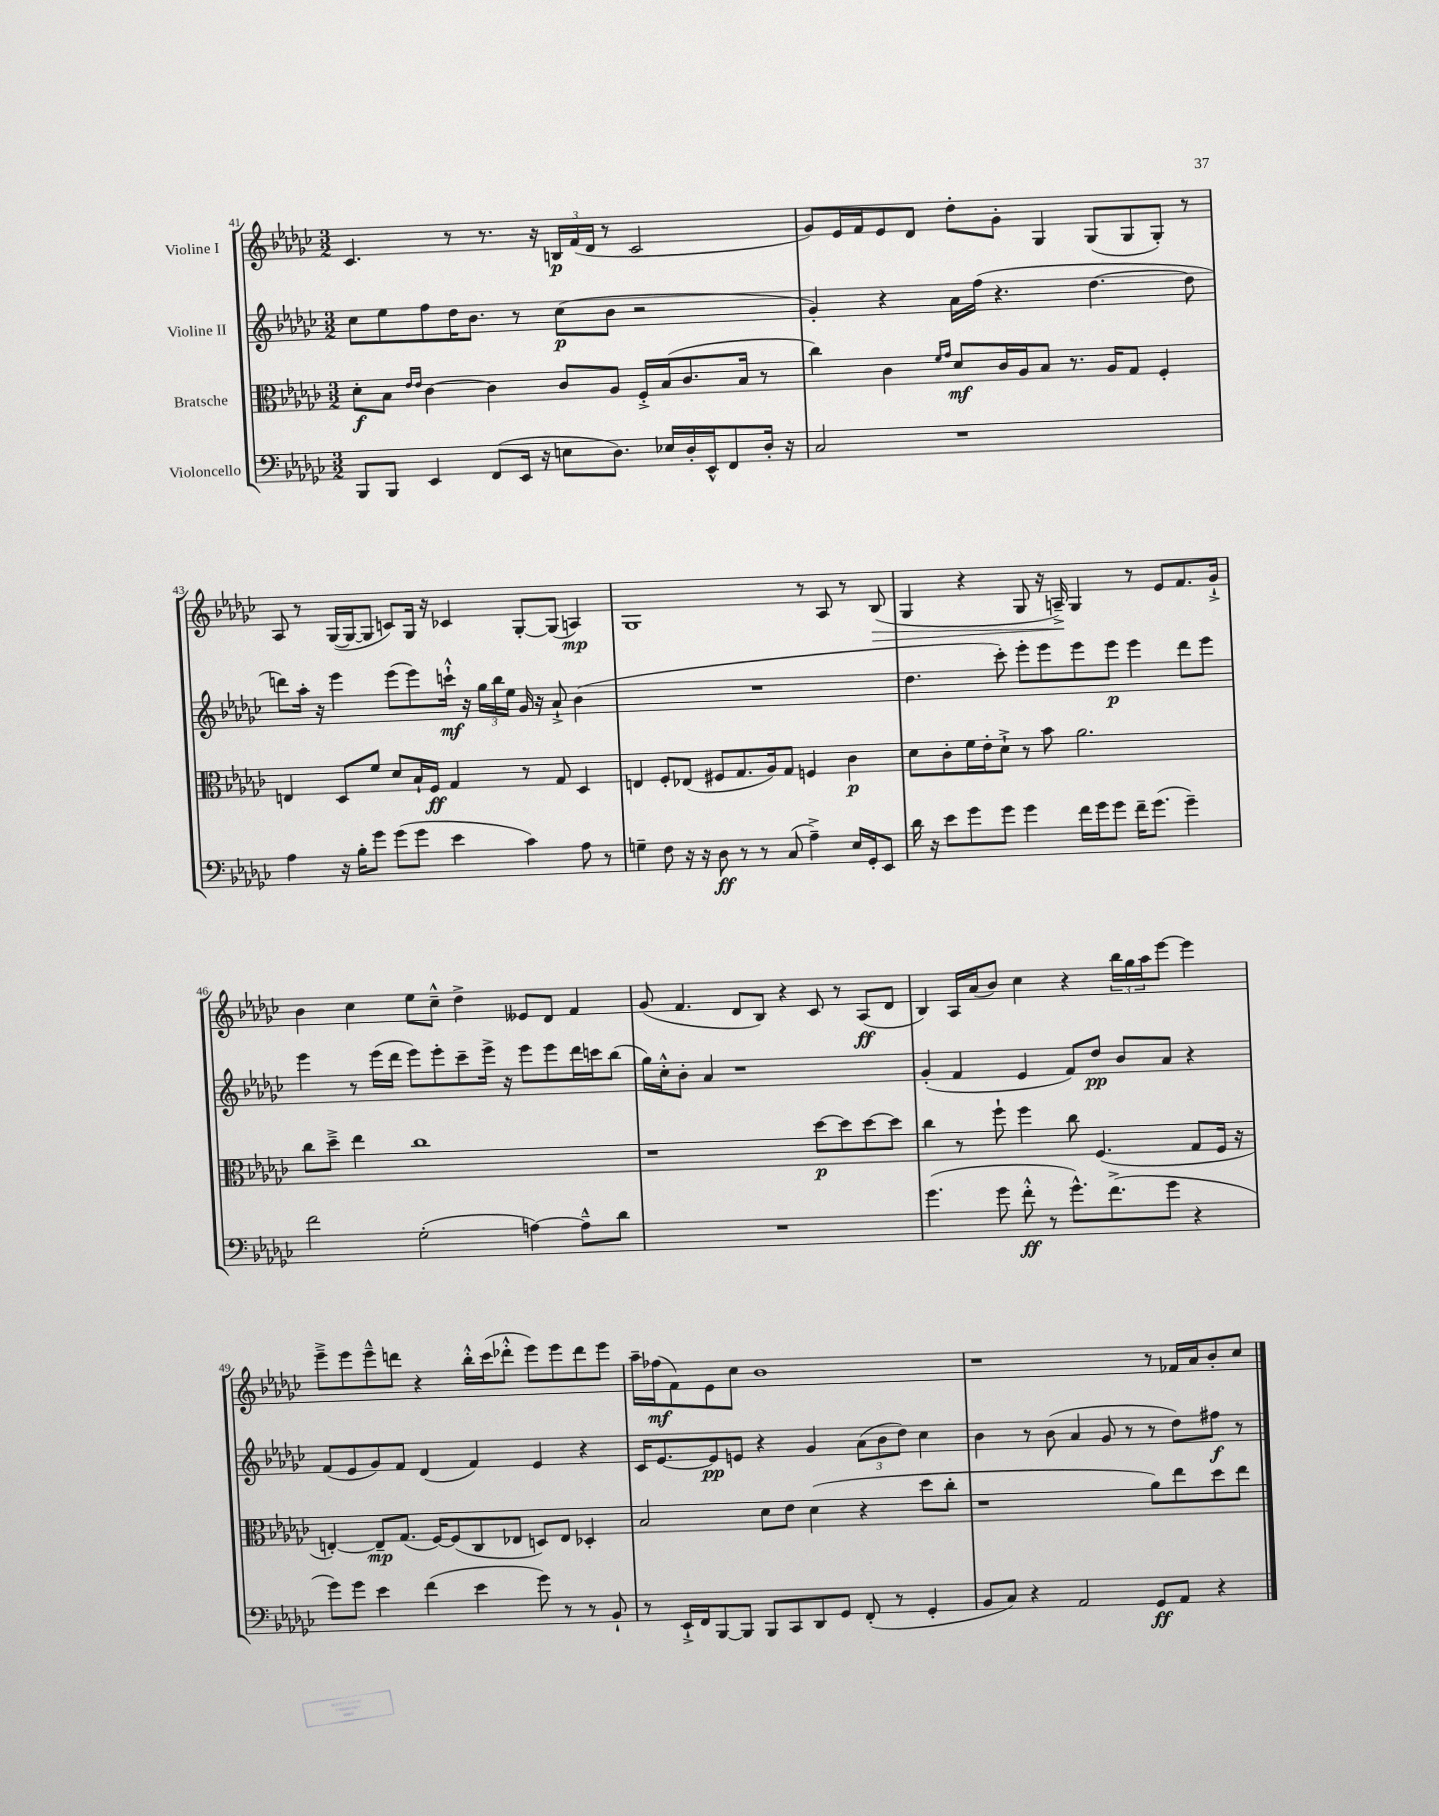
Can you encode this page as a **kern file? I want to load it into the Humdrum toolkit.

**kern	**dynam	**kern	**dynam	**kern	**dynam	**kern	**dynam
*part4	*part4	*part3	*part3	*part2	*part2	*part1	*part1
*staff4	*staff4	*staff3	*staff3	*staff2	*staff2	*staff1	*staff1
*I"Violoncello	*	*I"Bratsche	*	*I"Violine II	*	*I"Violine I	*
*clefF4	*	*clefC3	*	*clefG2	*	*clefG2	*
*k[b-e-a-d-g-c-]	*	*k[b-e-a-d-g-c-]	*	*k[b-e-a-d-g-c-]	*	*k[b-e-a-d-g-c-]	*
*M3/2	*	*M3/2	*	*M3/2	*	*M3/2	*
=41	=41	=41	=41	=41	=41	=41	=41
8BBB-/L	.	8d-'\L	f	8cc-\L	.	4.c-/	.
8BBB-/J	.	8B-\J	.	8ee-\	.	.	.
.	.	16qqe-/LL	.	.	.	.	.
.	.	16qqe-/JJ	.	.	.	.	.
4EE-/	.	[4c-\	.	8ff\	.	.	.
.	.	.	.	16dd-\K	.	8r	.
.	.	.	.	8.b-\J	.	.	.
(8FF/L	.	4c-\]	.	.	.	8.r	.
16EE-/Jk	.	.	.	8r	.	.	.
16r	.	.	.	.	.	16r	.
8En\L	.	8c-/L	.	(8cc-\L	p	24Bn/LL	p
.	.	.	.	.	.	(24f/	.
.	.	.	.	.	.	24d-/JJ	.
8.D-\J)	.	8A-/J	.	8b-\J	.	8r	.
.	.	16F'^/LL	.	2r	.	2c-/	.
16E-X/LL	.	(16B-/J	.	.	.	.	.
16D-'/	.	8.c-/	.	.	.	.	.
16EE-^^/J	.	.	.	.	.	.	.
8FF/	.	.	.	.	.	.	.
.	.	16B-/Jk	.	.	.	.	.
16D-'/Jk	.	8r	.	.	.	.	.
16r	.	.	.	.	.	.	.
=42	=42	=42	=42	=42	=42	=42	=42
2C-/	.	4cc-\)	.	4g-'/)	.	8g-/L)	.
.	.	.	.	.	.	16e-/L	.
.	.	.	.	.	.	16f/J	.
.	.	4c-\	.	4r	.	8e-/	.
.	.	.	.	.	.	8d-/J	.
.	.	16qqf/LL	.	.	.	.	.
.	.	16qqg-/JJ	.	.	.	.	.
1r	.	8d-/L	mf	16a-\LL	.	8dd-'\L	.
.	.	.	.	(16ff\JJ	.	.	.
.	.	16c-/L	.	4.r	.	8g-'\J	.
.	.	16A-/J	.	.	.	.	.
.	.	8B-/J	.	.	.	4G-/	.
.	.	8.r	.	.	.	.	.
.	.	.	.	[4.dd-\	.	(8G-/L	.
.	.	16A-/KL	.	.	.	.	.
.	.	8G-/J	.	.	.	8G-/	.
.	.	4F'/	.	.	.	8G-'/J)	.
.	.	.	.	8dd-\]	.	8r	.
!!LO:LB:g=z
=43	=43	=43	=43	=43	=43	=43	=43
4A-\	.	4En/	.	8dddn\L)	.	8A-/	.
.	.	.	.	16aa-'\Jk	.	8r	.
.	.	.	.	16r	.	.	.
16r	.	8D-/L	.	4eee-\	.	([16G-/LL	.
16B-'\KL	.	.	.	.	.	16G-/J_	.
8g-\J	.	8f/J	.	.	.	8G-/J]	.
(8g-\L	.	8d-/L	.	(8eee-\L	.	8cn/L)	.
8g-\J	.	16B-`/L	.	8eee-\)	.	16G-/Jk	.
.	.	16F/JJ	ff	.	.	16r	.
4e-\	.	4G-/	.	16cccn`^^\Jk	mf	4c-X/	.
.	.	.	.	16r	.	.	.
.	.	.	.	24gg-\LL	.	.	.
.	.	.	.	24bb-\	.	.	.
.	.	.	.	24ee-\JJ	.	.	.
4c-\)	.	8r	.	16g-/	.	[8G-'/L	.
.	.	.	.	16r	.	.	.
.	.	8G-/	.	8a-`^/	.	(8G-/J]	.
8A-\	.	4D-/	.	(4b-\	.	4An/)	mp
8r	.	.	.	.	.	.	.
=44	=44	=44	=44	=44	=44	=44	=44
4Gn~\	.	4En/	.	1.r	.	1G-	.
8F\	.	8F'/L	.	.	.	.	.
16r	.	(8E-X/J	.	.	.	.	.
16r	.	.	.	.	.	.	.
8D-\	ff	8F#X/L	.	.	.	.	.
8r	.	8.G-/	.	.	.	.	.
8r	.	.	.	.	.	.	.
.	.	16A-/k)	.	.	.	.	.
(8C-/	.	8G-/J	.	.	.	.	.
4A-~^\)	.	4Fn/	.	.	.	8r	.
.	.	.	.	.	.	8A-/	.
16E-/LL	.	4c-\	p	.	.	8r	.
16GG-'/J	.	.	.	.	.	.	.
!	!	!	!	!	!	!	!LO:HP:b
8EE-/J	.	.	.	.	.	(8B-/	>
=45	=45	=45	=45	=45	=45	=45	=45
16d-\	.	8d-\L	.	4.dd-\	.	4G-/	.
16r	.	.	.	.	.	.	.
8e-\L	.	8c-'\	.	.	.	.	.
8g-\	.	16f\L	.	.	.	4r	.
.	.	16e-'\J	.	.	.	.	.
8g-\J	.	8d-`^\J	.	8ccc-'\)	.	.	.
4g-\	.	8r	.	8eee-'\L	.	8G-/	.
.	.	8b-\	.	8eee-\	.	16r	.
.	.	.	.	.	.	16An~^/)	.
16f\LL	.	2.a-\	.	8eee-\	.	4G-/	]
16g-\J	.	.	.	.	.	.	.
8g-\J	.	.	.	8eee-\J	p	.	.
16f~\KL	.	.	.	4eee-\	.	8r	.
(8.g-\J	.	.	.	.	.	.	.
.	.	.	.	.	.	8e-/L	.
4g-~\)	.	.	.	8ddd-\L	.	8.f/	.
.	.	.	.	8eee-\J	.	.	.
.	.	.	.	.	.	16g-`^/Jk	.
!!LO:LB:g=z
=46	=46	=46	=46	=46	=46	=46	=46
2f\	.	8cc-\L	.	4eee-\	.	4b-\	.
.	.	8dd-~^\J	.	.	.	.	.
.	.	4ee-\	.	8r	.	4cc-\	.
.	.	.	.	(16eee-\LL	.	.	.
.	.	.	.	16ddd-\JJ	.	.	.
(2G-'\	.	1cc-	.	8eee-\L)	.	8ee-\L	.
.	.	.	.	8eee-'\	.	8cc-~^^\J	.
.	.	.	.	8ccc-~\	.	4dd-^\	.
.	.	.	.	16eee-^\Jk	.	.	.
.	.	.	.	16r	.	.	.
[4An\)	.	.	.	8eee-\L	.	8e--X/L	.
.	.	.	.	8eee-\	.	8d-/J	.
8A~^^\L]	.	.	.	16ddd-\L	.	4f/	.
.	.	.	.	16cccn\J	.	.	.
8d-\J	.	.	.	(8bb-\J	.	.	.
=47	=47	=47	=47	=47	=47	=47	=47
1.r	.	1r	.	16gg-\LL)	.	(8g-/	.
.	.	.	.	16cc-'^^\J	.	.	.
.	.	.	.	8b-'\J	.	4.f/	.
.	.	.	.	4a-/	.	.	.
.	.	.	.	1r	.	8d-/L	.
.	.	.	.	.	.	8B-/J)	.
.	.	.	.	.	.	4r	.
.	.	[8dd-\L	p	.	.	8c-/	.
.	.	8dd-\]	.	.	.	8r	.
.	.	[8dd-\	.	.	.	(8A-/L	ff
.	.	8dd-\J]	.	.	.	8d-/J	.
=48	=48	=48	=48	=48	=48	=48	=48
(4.g-\	.	4cc-\	.	(4g-'/	.	4B-/)	.
.	.	8r	.	4f/	.	16A-/LL	.
.	.	.	.	.	.	(16a-/J	.
8g-\	.	8ff`\	.	.	.	8b-/J)	.
8f'^^\	ff	4ff\	.	4e-/	.	4cc-\	.
8r	.	.	.	.	.	.	.
8.g-^^\L)	.	8cc-\	.	8f/L)	.	4r	.
.	.	(4.F/	.	8dd-/J	pp	.	.
(8.f^\	.	.	.	.	.	.	.
.	.	.	.	8b-/L	.	24bb-\LL	.
.	.	.	.	.	.	24gg-\	.
.	.	.	.	.	.	24aa-\J	.
8g-\J	.	.	.	8a-/J	.	[8eee-\J	.
4r	.	8G-/L	.	4r	.	4eee-\]	.
.	.	16F/Jk	.	.	.	.	.
.	.	16r	.	.	.	.	.
!!LO:LB:g=z
=49	=49	=49	=49	=49	=49	=49	=49
8g-\L)	.	[4En'/)	.	(8f/L	.	8eee-~^\L	.
8g-\J	.	.	.	8e-/	.	8eee-\	.
4e-\	.	8E~/L]	mp	8g-/)	.	8eee-~^^\	.
.	.	(8.G-/J	.	8f/J	.	8dddn\J	.
(4f\	.	.	.	(4d-/	.	4r	.
.	.	[16F/KL)	.	.	.	.	.
.	.	(8F/]	.	.	.	.	.
4e-\	.	8C-/	.	4f/)	.	16bb-'^^\LL	.
.	.	.	.	.	.	(16ccc-\J	.
.	.	8E-X/J	.	.	.	8ddd-X'^^\J	.
8g-\)	.	8Dn/L)	.	4e-/	.	8eee-\L)	.
8r	.	8E-/J	.	.	.	8eee-\	.
8r	.	4D-X'/	.	4r	.	8ddd-\	.
8BB-`/	.	.	.	.	.	8eee-\J	.
=50	=50	=50	=50	=50	=50	=50	=50
8r	.	2B-/	.	16c-/KL	.	16aa-~\LL	.
.	.	.	.	[8.e-/	.	(16ff-X\J	mf
16EE-`^/LL	.	.	.	.	.	8f\)	.
16FF/J	.	.	.	.	.	.	.
[8BBB-/	.	.	.	8e-/]	pp	8e-\	.
8BBB-/J]	.	.	.	8en/J	.	8cc-\J	.
8BBB-/L	.	8d-\L	.	4r	.	1b-	.
8CC-/	.	8e-\J	.	.	.	.	.
8DD-/	.	(4d-\	.	4g-/	.	.	.
8GG-/J	.	.	.	.	.	.	.
(8FF'/	.	4r	.	(12a-\L	.	.	.
.	.	.	.	12b-\	.	.	.
8r	.	.	.	.	.	.	.
.	.	.	.	12dd-\J)	.	.	.
4GG-'/	.	8dd-\L	.	4cc-\	.	.	.
.	.	8cc-'\J	.	.	.	.	.
=51	=51	=51	=51	=51	=51	=51	=51
8BB-/L	.	1r	.	4b-\	.	1r	.
8C-/J)	.	.	.	.	.	.	.
4r	.	.	.	8r	.	.	.
.	.	.	.	(8b-\	.	.	.
2AA-/	.	.	.	4a-/	.	.	.
.	.	.	.	8g-/	.	.	.
.	.	.	.	8r	.	.	.
8GG-/L	ff	8a-\L)	.	8r	.	8r	.
8AA-/J	.	8ee-\	.	8dd-\L)	.	16f-X/LL	.
.	.	.	.	.	.	16a-/J	.
4r	.	8dd-\	.	8ff#X\J	f	8b-'/	.
.	.	8ee-\J	.	8r	.	8cc-/J	.
==	==	==	==	==	==	==	==
*-	*-	*-	*-	*-	*-	*-	*-
